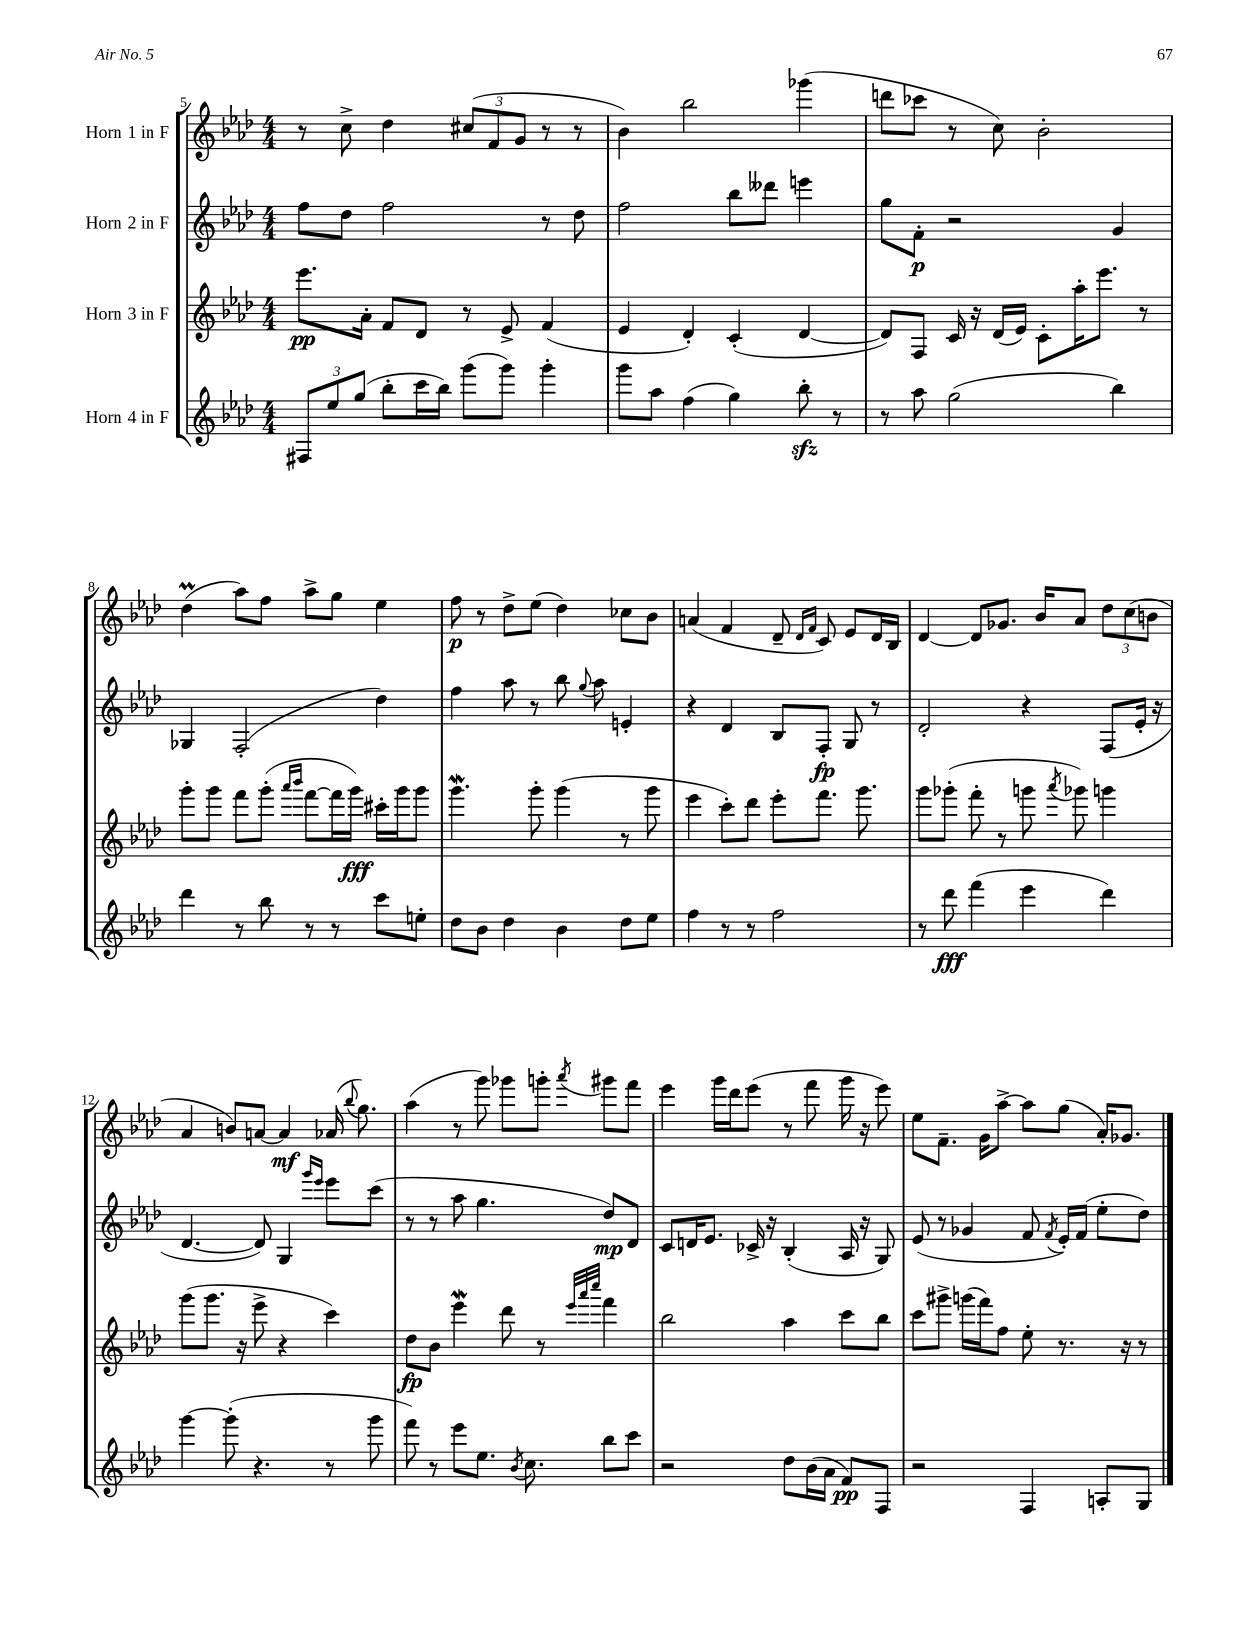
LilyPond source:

<<
\new StaffGroup <<
\new Staff = "s0" \with { instrumentName = "Horn 1 in F" } {
    \clef treble \key aes \major \numericTimeSignature \time 4/4
    \autoBeamOff r8 c''8-> des''4 \tuplet 3/2 { cis''8[( f'8 g'8] } r8 r8 |
    bes'4) bes''2 ges'''4( |
    d'''8[ ces'''8] r8 c''8) bes'2-. |
    des''4\prall( aes''8[) f''8] aes''8[-> g''8] ees''4 |
    f''8\p r8 des''8[-> ees''8]( des''4) ces''8[ bes'8] |
    a'4( f'4 des'8-- \grace { des'16[ f'16] } c'8) ees'8[ des'16 bes16] |
    des'4~ des'8[ ges'8.] bes'16[ aes'8] \tuplet 3/2 { des''8[ c''8( b'8] } |
    aes'4 b'8[) a'8]~ a'4\mf aes'16( \appoggiatura { bes''8 } g''8.) |
    aes''4( r8 g'''8) ges'''8[ g'''8]-. \acciaccatura { aes'''8 } gis'''8[ f'''8] |
    ees'''4 g'''16[ des'''16 ees'''8]( r8 f'''8 g'''16 r16 ees'''8) |
    ees''8[ f'8.]-- g'16[ aes''8]~-> aes''8[ g''8]( aes'16[-.) ges'8.] \bar "|." |
}
\new Staff = "s1" \with { instrumentName = "Horn 2 in F" } {
    \clef treble \key aes \major \numericTimeSignature \time 4/4
    \autoBeamOff f''8[ des''8] f''2 r8 des''8 |
    f''2 bes''8[ deses'''8] e'''4 |
    g''8[ f'8]-.\p r2 g'4 |
    ges4 f2-.( des''4) |
    f''4 aes''8 r8 bes''8 \appoggiatura { g''8 } aes''8 e'4-. |
    r4 des'4 bes8[ f8]-.\fp g8 r8 |
    des'2-. r4 f8[( ees'16]-. r16 |
    des'4.~ des'8) g4 \grace { g'''16[ ees'''16] } ees'''8[ c'''8]( |
    r8 r8 aes''8 g''4. des''8[\mp) des'8] |
    c'8[ d'16 ees'8.] ces'16-> r16 bes4-.( aes16 r16 g8) |
    ees'8( r8 ges'4 f'8 \acciaccatura { f'8 } ees'16[-.) f'16]( ees''8[-. des''8]) \bar "|." |
}
\new Staff = "s2" \with { instrumentName = "Horn 3 in F" } {
    \clef treble \key aes \major \numericTimeSignature \time 4/4
    \autoBeamOff ees'''8.[\pp aes'16]-. f'8[ des'8] r8 ees'8-> f'4( |
    ees'4 des'4-.) c'4-.( des'4~ |
    des'8[) f8] c'16 r16 des'16[( ees'16]) c'8[-. aes''16-. ees'''8.] r8 |
    g'''8[-. g'''8] f'''8[ g'''8]-.( \grace { aes'''16[ bes'''16] } f'''8[~ f'''16 g'''16]\fff) cis'''16[-. g'''16 g'''8] |
    g'''4.\mordent g'''8-. g'''4( r8 g'''8 |
    ees'''4 c'''8[-.) des'''8] ees'''8[-. f'''8.] g'''8. |
    g'''8[ ges'''8]-.( f'''8-. r8 g'''8 \acciaccatura { aes'''8 } ges'''8) g'''4 |
    g'''8[( g'''8.] r16 ees'''8-> r4 c'''4) |
    des''8[\fp bes'8] ees'''4\mordent des'''8 r8 \grace { ees'''32[ aes'''32 c''''32] } f'''4 |
    bes''2 aes''4 c'''8[ bes''8] |
    c'''8[ gis'''8]-> g'''16[( f'''16) f''8] ees''8-. r8. r16 r8 \bar "|." |
}
\new Staff = "s3" \with { instrumentName = "Horn 4 in F" } {
    \clef treble \key aes \major \numericTimeSignature \time 4/4
    \autoBeamOff \tuplet 3/2 { fis8[ ees''8 g''8]( } bes''8[-. c'''16 bes''16]) g'''8[( g'''8]) g'''4-. |
    g'''8[ aes''8] f''4( g''4) bes''8-.\sfz r8 |
    r8 aes''8 g''2( bes''4) |
    des'''4 r8 bes''8 r8 r8 c'''8[ e''8]-. |
    des''8[ bes'8] des''4 bes'4 des''8[ ees''8] |
    f''4 r8 r8 f''2 |
    r8 des'''8\fff f'''4( ees'''4 des'''4) |
    g'''4~ g'''8-.( r4. r8 g'''8 |
    f'''8) r8 ees'''8[ ees''8.] \acciaccatura { bes'8 } c''8. bes''8[ c'''8] |
    r2 des''8[ bes'16( aes'16] f'8[\pp) f8] |
    r2 f4 a8[-. g8] \bar "|." |
}
>>
>>
\layout { \context { \Score currentBarNumber = #5 } }
